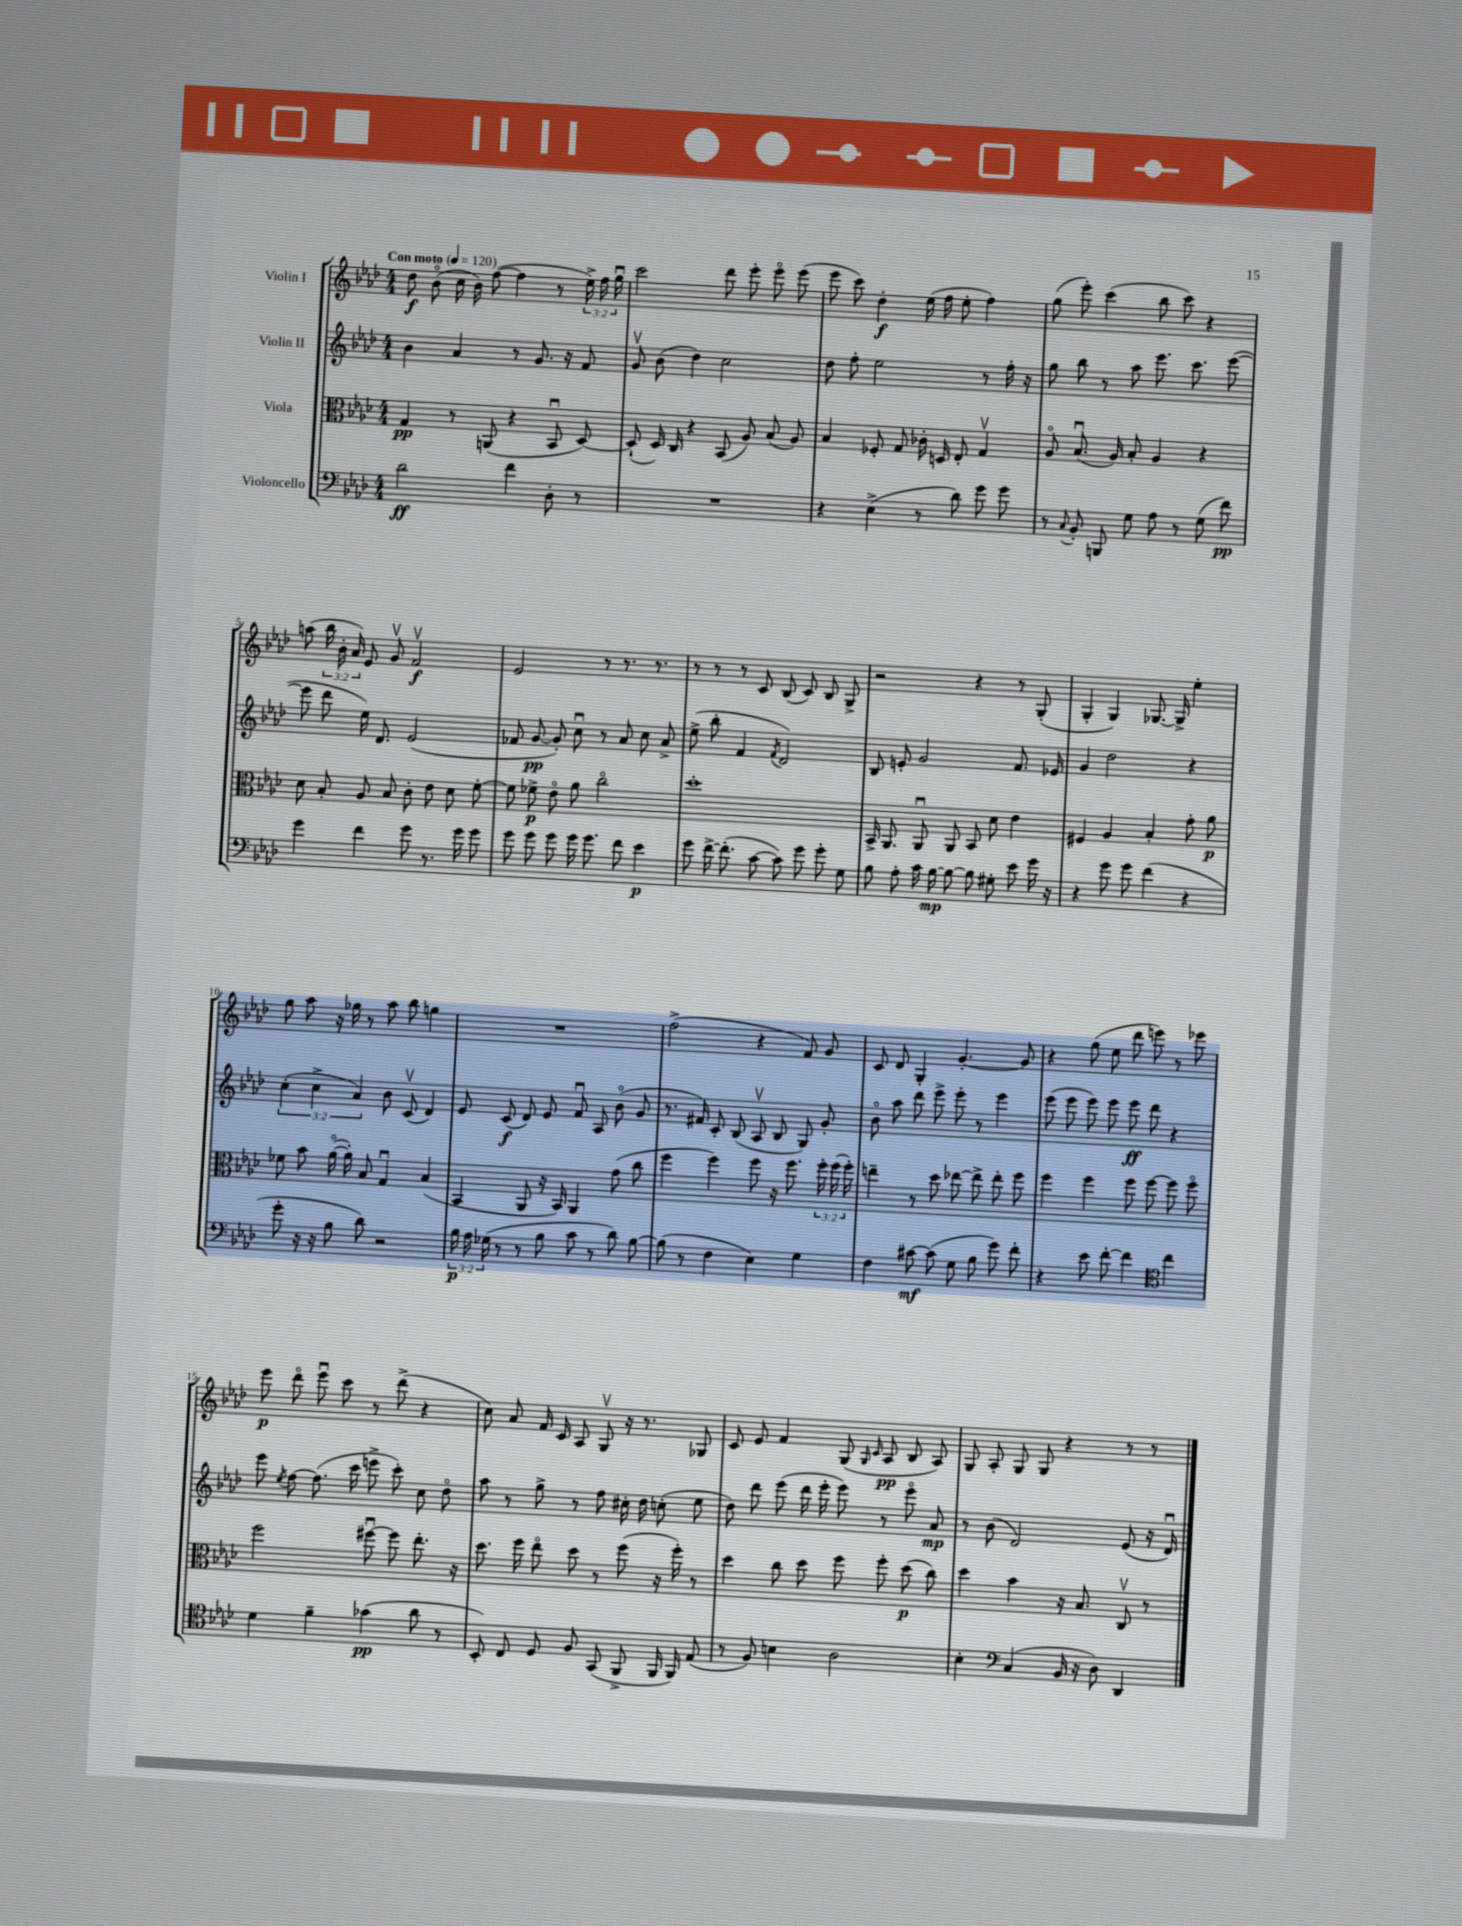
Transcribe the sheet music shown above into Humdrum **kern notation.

**kern	**kern	**kern	**kern
*staff4	*staff3	*staff2	*staff1
*clefF4	*clefC3	*clefG2	*clefG2
*k[b-e-a-d-]	*k[b-e-a-d-]	*k[b-e-a-d-]	*k[b-e-a-d-]
*M4/4	*M4/4	*M4/4	*M4/4
*MM120	*MM120	*MM120	*MM120
2d-	4G	4b-	8dd-
.	.	.	(8b-o
.	8r	4a-	16cc
.	.	.	16b-)
.	(8AA	.	([8ff
4f	4r	8r	4ff]
.	.	8.g	.
8D-'	8BB-u	.	8r
.	.	16r	.
8r	[8D-)	8f	24ee-^)
.	.	.	24ff
.	.	.	24ggu
=	=	=	=
1r	(8D-`]	8gv	2ccc
.	16D-)	(8b-	.
.	16C	.	.
.	4r	4dd-)	.
.	(8BB-	2cc	8ddd-
.	8A-)	.	8eee-'
.	(8B-	.	8eee-o
.	8A-)	.	(8eee-
=	=	=	=
4r	4B-	8dd-	8eee-
.	.	8ff'	8ccc)
(4E-^	8F-'	2ee-	4dd-'
.	8G	.	.
8r	16c-'	.	(16ee-
.	16D	.	16ff
8d-)	8E-'	.	8ee-'
8g	4Gv	8r	4ff)
8g	.	16ff'	.
.	.	16r	.
=	=	=	=
8r	8A-o	8gg	(8gg
8qqC	.	.	.
8BB-'	(8.B-u	8bb-	8eee-')
8BBB	.	8r	(4ccc
.	16A-)	.	.
8G	8B-'	8aa-	.
8A-	4A-	8.eee-	8bb-
8r	.	.	8ccc)
.	.	8.ccc	.
(8G	4r	.	4r
8f)	.	([8eee-	.
=	=	=	=
4g	8d-	8eee-]	(8aa
.	8B-'	8ddd-	24bb-
.	.	.	24b-'
.	.	.	24a-)
4f	8A-	16ee-)	8e-
.	.	8.d-	.
.	8B-	.	8gv
8g	8c'	(2e-	2fv
8.r	8e-	.	.
.	8d-	.	.
16g	.	.	.
8g	[8f'	.	.
=	=	=	=
8g	8f]	8f-	2e-
8g	8f-^	[8g	.
8g	8e-o	8g'])	.
16g	8a-	8ccu	.
8.g	.	.	.
.	2cco	8r	8r
8f	.	8a-	8.r
4e-	.	8cc	.
.	.	.	8.r
.	.	8a-^	.
=	=	=	=
8g	1dd-'	(8ee-^	8r
[16f^	.	8bb-'	8r
(8.f']	.	.	.
.	.	4f	8r
[8c	.	.	8c
.	.	8qf	.
8c])	.	2d-)	(8B-
8g	.	.	8c)
8g'	.	.	8B-
8G	.	.	8G^
=	=	=	=
8B-	16BB-^	8B-	2r
.	8.AA-	.	.
8A-'	.	8e'	.
16c	8AA-u	2g	.
[16B-	.	.	.
8B-_	8AA-	.	.
8B-]	8BB-	.	4r
8G#'	8d-	.	.
8e-	4e-	8.f	8r
16g	.	.	(8G'
16r	.	16e-	.
=	=	=	=
4r	4F#	4g	4G'
8g	4A-	2dd-	4G)
8g	.	.	.
(4f	4B-'	.	[8.G-
.	.	.	16G-^]
4r	8g'	4r	4ee-'
.	8a-	.	.
=	=	=	=
8g'	8f-	(6cc'	8gg
16r	8b-	.	8aa-
.	.	6cc^	.
16r	.	.	.
8B-	([16a-o	.	16r
.	16a-'])	.	16gg-
.	.	6a-)	.
8d-)	8B-	.	8r
2r	4Gu	8b-	8aa-
.	.	(8cv	8bb-
.	(4B-	4d-)	4gg
=	=	=	=
24B-	4BB-	8e-	1r
24A-	.	.	.
(24G-	.	.	.
8r	.	(8c	.
8r	8AA-	8d-)	.
8B-	16r	8e-	.
.	16BB-)	.	.
8c	4AA-	8fu	.
8r	.	8A-	.
8d-)	(8g	(8b-o	.
[8B-	8cc	8g	.
=	=	=	=
(8B-]	4ff	8.r	(2ff^
8r	.	.	.
.	.	16f#)	.
4F	4ff)	8c'	.
.	.	(8B-	.
4E-)	8ff	8A-v	4r
.	16r	8B-	.
.	8.ff	.	.
4G	.	8G)	8f)
.	24ff'	8g'	8g
.	(24ff	.	.
.	24ff')	.	.
=	=	=	=
4F	4ee~	8b-o	8c
.	.	8aa-	8d-
[8c#	8r	8ddd-	4G'
(8c#]	8dd-	8eee-^	.
8G	[8ee-	8eee-'	[4.g'
8B-	8ee-^]	8r	.
8g)	8ee-'	4eee-	.
8f'	8ff	.	8g]
=	=	=	=
4r	4ff	(8eee-	4r
.	.	8eee-	.
8e-	4ff	8eee-)	(8gg
[8f'	.	8eee-	8ee-
4f]	8ff	8eee-	8ddd-
.	[8ff	8ddd-	8eee)
*clefC4	*	*	*
4cc	8ff]	4r	8r
.	8ffo	.	8eee-
=	=	=	=
4d-	2ff	8eee-	8eee-
.	.	8qee-	.
.	.	[8ff	8ddd-o
4f~	.	(8.ff]	8eee-u
.	.	.	8ccc
.	.	16ccc	.
(4g-	[8ff#u	8eee^	8r
.	8ff#]	8ccc')	(8ddd-^
8a-	8.ee-'	8cc	4r
8r	.	8dd-o	.
.	16r	.	.
=	=	=	=
8BB-')	8.dd-	8aa-	8cc)
8C	.	8r	8a-
.	16ff	.	.
8D-	8ee-o	8gg^	16f
.	.	.	16c
8F	8dd-	8r	8A-
(8GG	8r	8ff	8Gv
8FF^	(8ff	16cc#'	16r
.	.	16dd-	8.r
16FF	16r	(8cc'	.
16FF)	16ff')	.	.
(8E-	8r	8ee-	8G-
=	=	=	=
8r	4dd-	8dd-)	8c
8F)	.	8ddd-	8e-
4B	8cc	(8eee-	4f
.	8dd-	16ddd-	.
.	.	16eee-'	.
2A-	8ff	8eee-)	(8G
.	.	.	16qqG
.	.	.	16qqc
.	8ff'	8r	8A-
.	(8dd-	8eee-o	8B-
.	8cc)	8a-	8A-)
=	=	=	=
4B-'	4dd-	8r	8G
.	.	(8b-	8A-'
*clefF4	*	*	*
(4C	4b-	2d-)	8G
.	.	.	8G
16BB-	16r	.	4r
16r	8.B-	.	.
8D-)	.	.	.
4DD-	8Cv	(8e-	8r
.	8r	16r	8r
.	.	16d-u)	.
==	==	==	==
*-	*-	*-	*-
